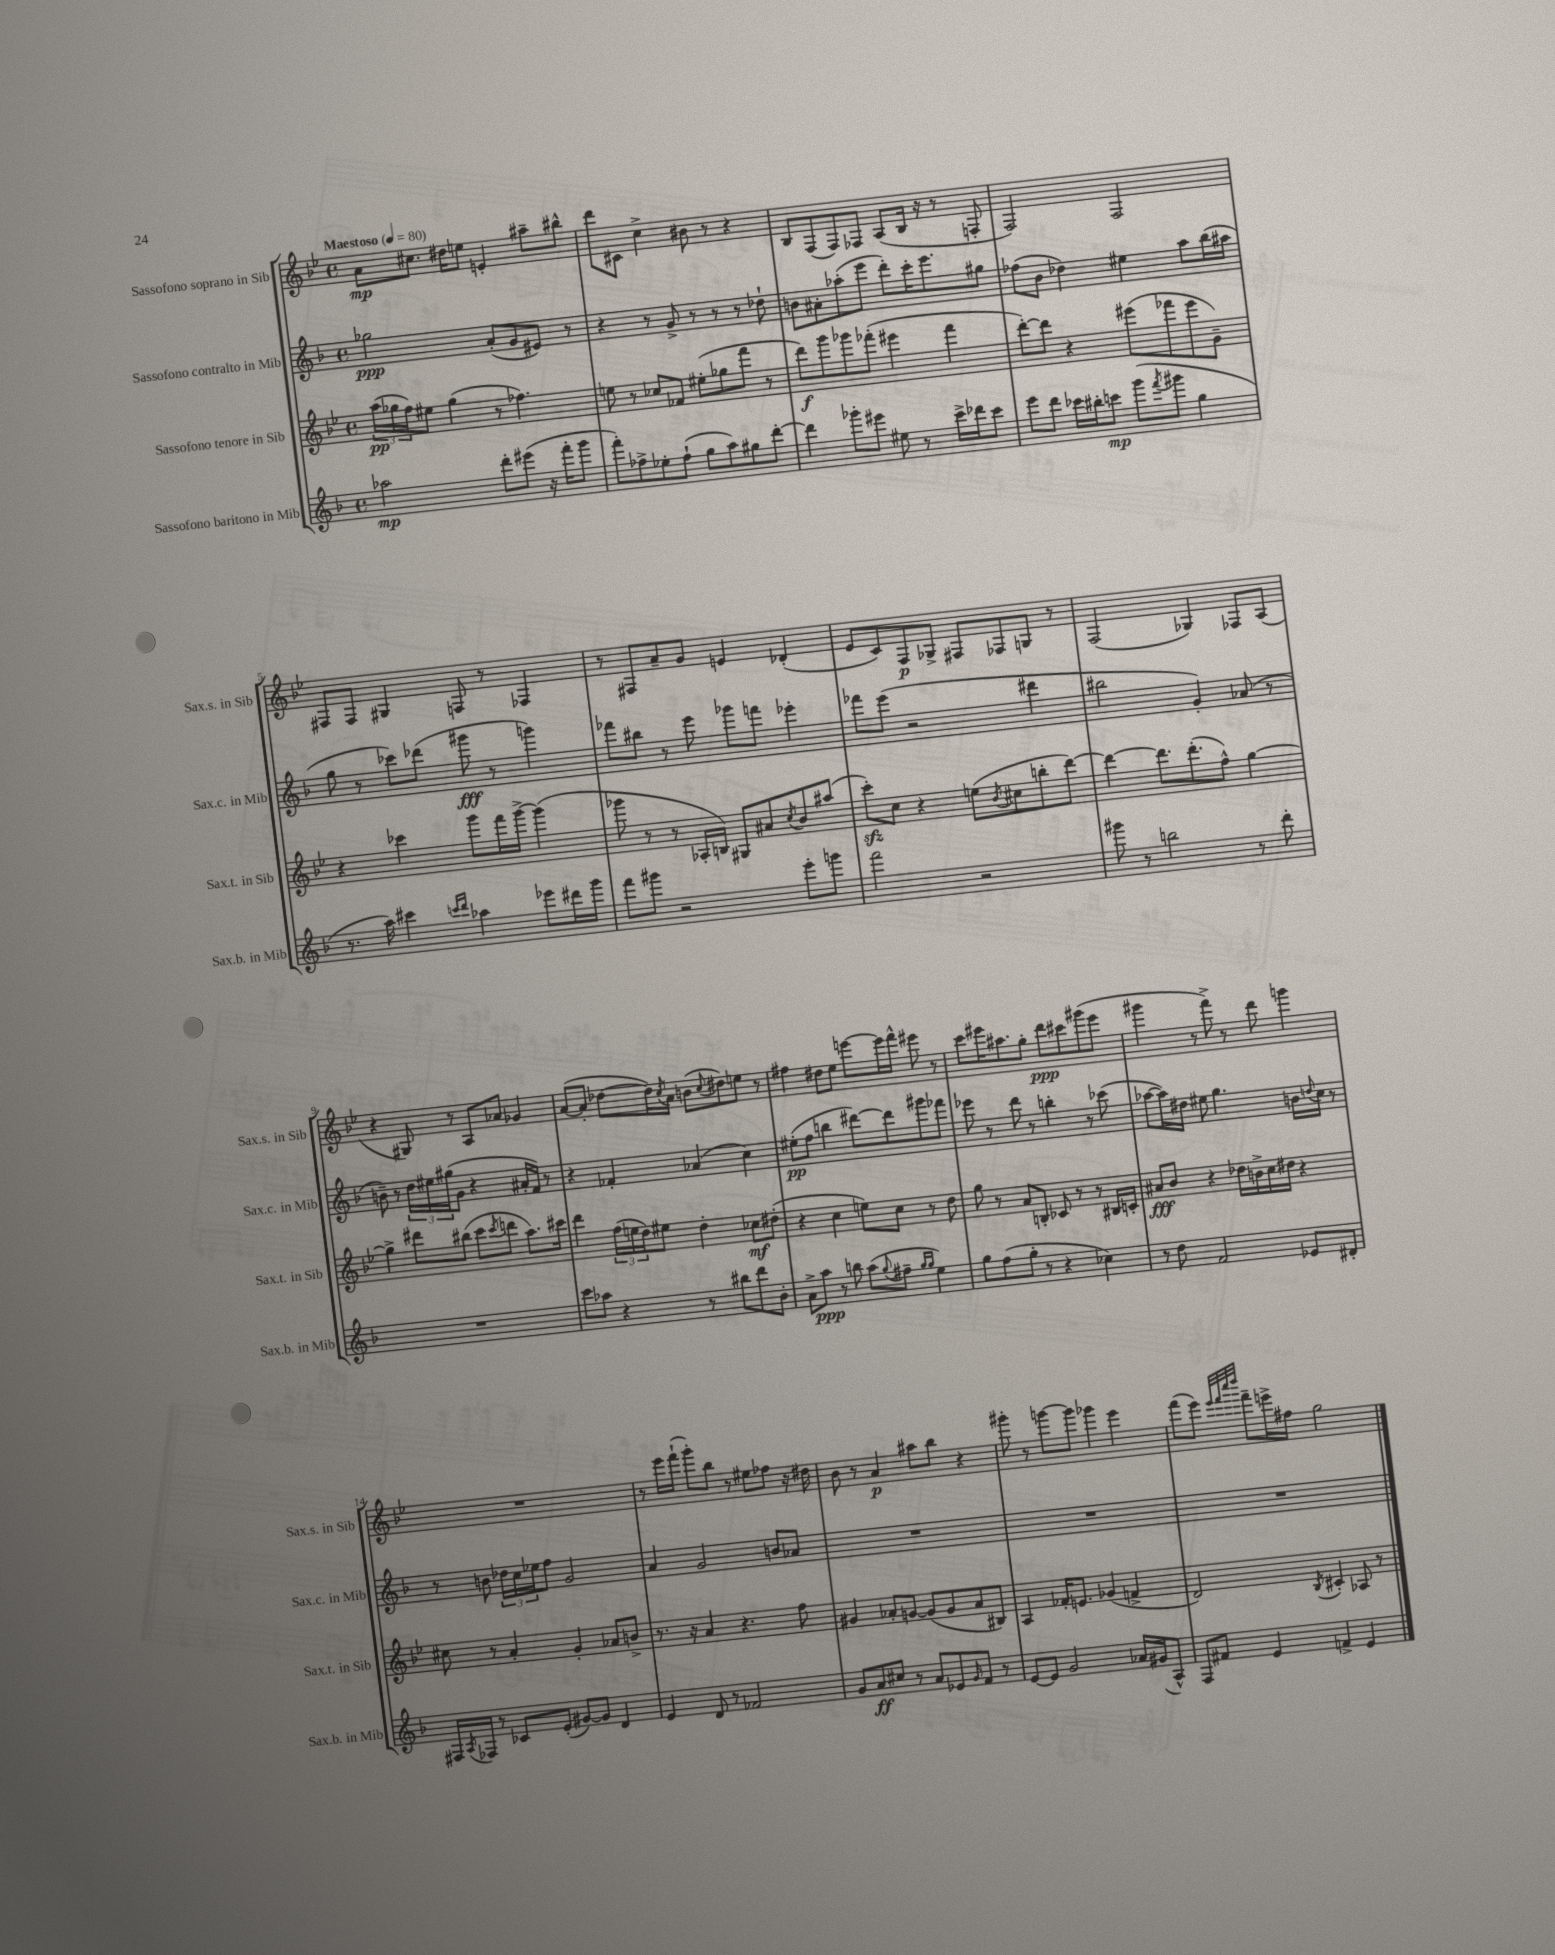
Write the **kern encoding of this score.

**kern	**kern	**kern	**kern
*staff4	*staff3	*staff2	*staff1
*clefG2	*clefG2	*clefG2	*clefG2
*k[b-]	*k[b-e-]	*k[b-]	*k[b-e-]
*M4/4	*M4/4	*M4/4	*M4/4
*met(c)	*met(c)	*met(c)	*met(c)
*MM80	*MM80	*MM80	*MM80
2aa-\	(24aa\LL	2gg-\	8a\L
.	24gg-\	.	.
.	24ff\J)	.	.
.	8ee#\J	.	8.cc#\J
.	(4gg-\	.	.
.	.	.	16dd#\LK
.	.	.	8ee\J
8ddd'\L	8r	(8a'/L	4e'/
(8eee#\J	4.ff-\)	8g/	.
16r	.	8e#/J)	8aa#~\L
16fff'\LK	.	.	.
8ggg\J	.	8r	8bb#^^\J
=	=	=	=
8fff'\L)	8ee\	4r	8ddd\L
8ff-^\	8r	.	8c#\J
8ee-'\	8cc-/L	8r	4cc^\
(8ff-`\J	8f-/J	8g^/	.
8gg\L	(8ee#'\L	8r	8b#\
8aa\)	8gg-\	8r	8r
8gg#\	8fff\J	8r	4r
[8ddd'\J	8r	8dd-`\	.
=	=	=	=
4ddd\]	8ddd\L)	8b\L	8B-/L
.	8ggg\	8a#'\	(8F/
8ggg-'\L	8ggg-\	(8aa-'\	8F/)
8eee#\J	(8fff-'\J	8eee\J	8F-/J
8ee#\	4eee#\	8ddd'\L)	(8A/L
8r	.	16ccc'\K	16B-/Jk
.	.	8.eee\	16r
16ccc^\LL	4fff-\	.	8r
16ddd-\J	.	.	.
8ccc\J	.	8gg#\J	8F'/
=	=	=	=
8eee\L	[8ddd'\L)	(8ff-\L	2F/)
8ddd\J	8ddd\]J	8b-\J	.
16ccc-\LL	4r	4dd-\)	.
16bb#'\J	.	.	.
8ccc\J	.	.	.
(8ggg\L	(8eee#\L	4ee#\	2F/
8qfff/	.	.	.
8ggg#\J	8fff-\	.	.
4gg\	8eee#\	8aa\L	.
.	8g~\J)	(16bb-\L	.
.	.	16aa#\JJ	.
=	=	=	=
8.r	4r	8gg\	8F#/L
.	.	8r	8F#/J
16aa\)	.	.	.
4ccc#\	4ccc-\	8ccc-\L)	4G#/
.	.	(8ddd-\J	.
16qqccc/LL	.	.	.
16qqddd/JJ	.	.	.
4aa-\	8ggg\L	8ggg#\	8F/
.	16fff\L	8r	8r
.	[16ggg^\JJ	.	.
8eee-\L	(4ggg\]	4ggg\)	4F-/
16ddd#\L	.	.	.
16ggg\JJ	.	.	.
=	=	=	=
8fff\L	8ggg-\	8fff-\L	8r
8ggg#\J	8r	8bb#\J	8F#/L
2r	8r	8r	8a~/
.	16A-'/LL	8eee\	8g/J
.	16B/JJ)	.	.
.	8G#/L	8ggg-\L	4e/
.	8a#/	8fff\J	.
.	8qcc/	.	.
8eee'\L	8b-/	4eee-'\	(4d-'/
8ggg\J	(8aa#/J	.	.
=	=	=	=
2fff\	8ccc'\L)	8fff-\L	8e-/L
.	8cc\J	(8eee\J	8c/)
.	4r	2r	8F/
.	.	.	8G-^/J
2r	(8ee\L	.	8F#/L
.	8qb-/	.	.
.	8cc#\	.	8F-/
.	8bb'\	4ddd#\	8G/J
.	[8ddd\J)	.	8r
=	=	=	=
8ggg#\	4ddd\_	2bb#\	(2F/
8r	.	.	.
2bb\	8.ddd\]L	.	.
.	(8.ddd'\	.	.
.	.	4g'/)	4G-/)
.	8ff^^\J)	.	.
8r	[4gg\	(8a-/	8F-/L
8ddd'\	.	8r	(8A/J
=	=	=	=
1r	4gg^\]	8b~\)	4r
.	.	8r	.
.	8ddd#\L	24dd\LL	8G#/)
.	.	24ee#\	.
.	.	(24gg#\J	.
.	(8bb#\J	8g\J	8r
.	8ccc\L	4r	8A/L
.	8qccc/	.	.
.	8ddd\J	.	8a-/J
.	8.aa\L)	16a#'/LL	4g-/
.	.	16f/JJ)	.
.	.	8r	.
.	16ccc#\Jk	.	.
=	=	=	=
8ccc\L	4ddd\	4r	([8a/L
8aa-\J	.	.	8a'/]J
4r	(24ff\LL	4f-'/	[8dd-\L
.	24ee\	.	.
.	24dd\J)	.	.
.	8ee#\J	.	16dd-\]L)
.	.	.	8qcc/
.	.	.	16a\JJ
8r	4dd'\	(4a-/	(8b\L
.	.	.	8qqcc/
8bb#\L	.	.	8dd#\)
8ddd\	8cc-\L	4cc\)	8ee\J
8b-'\J	(8dd#'\J	.	8r
=	=	=	=
8a^\L	4r	(8ee#'\L	4ff#\
8aa\J	.	8ff\J	.
8r	4cc\	4bb\	8dd#\L
8bb\	.	.	8ee-\J
(8aa\L	8ee\L)	[8ddd#\L)	[8eee\L
8qqgg/	.	.	.
8ff#~\J	8cc\J	8ddd#\]	16eee\]L
.	.	.	16fff^^\JJ
16qqgg/LL	.	.	.
16qqgg/JJ	.	.	.
4ee\)	8r	8ggg#\	8eee#\
.	8dd\	8fff-\J	8r
=	=	=	=
8gg\L	8gg\	8eee-\	8ccc\L
(8ff\	8r	8r	16eee#\K
.	.	.	8.aa#\
8gg'\J	8a/L	8ddd\	.
8r	8B'/J	8r	8gg'\J
4r	8c-/	4bb'\	8ddd\L
.	8r	.	8ccc#\
4cc-\)	8r	8r	(8ggg#\
.	16B#/LL	(8ccc-\	8eee#\J
.	16c'/JJ	.	.
=	=	=	=
8r	8a#/L	[8aa-\L	4ggg#\
8dd\	8b-/J	16aa-\]L)	.
.	.	16dd#\JJ	.
2f/	4r	8ee#\	8r
.	.	4.gg\	8fff^\)
.	16dd-\LL	.	8r
.	16b^\	.	.
.	16cc\	.	8ddd\
.	16dd#\JJ	.	.
8e-/L	4r	16b\LL	4ggg\
.	.	8qqdd/	.
.	.	16cc\JJ	.
8d#'/J	.	8r	.
=	=	=	=
16F#/LL	8cc#\	8r	1r
8qA/	.	.	.
16F-/JJ	.	.	.
8r	8r	8b\	.
8c-/L	4a'/	24dd-\LL	.
.	.	24cc\	.
.	.	24ee-\J	.
(8e'/J	.	8ff\J	.
[8g#/L)	4g'/	2g/	.
8g#/]J	.	.	.
4d/	8a-/L	.	.
.	8b^/J	.	.
=	=	=	=
4e/	8.r	4a/	8r
.	.	.	16eee-\LL
.	16r	.	(16fff`\JJ
8d/	4a/	2g/	8ggg'\L)
8r	.	.	8bb-\J
2f-/	4.r	.	8r
.	.	.	8ee#\L
.	.	8b/L	8ff-\J
.	8ff\	8a-/J	16r
.	.	.	16dd#\
=	=	=	=
8g/L	4g#/	1r	8b-\
8a/	.	.	8r
8cc#/J	8a-'/L	.	4a/
8r	[8g/J	.	.
8a/L	(8g/]L	.	8aa#\L
8e-/	8g/	.	8bb-\J
16qqg/	.	.	.
8f/J	8a-/	.	4r
8r	8B#/J)	.	.
=	=	=	=
[8e/L	4A/	1r	8ggg#'\
8e/]J	.	.	8r
2g/	16f-'/LK	.	[8ggg\L
.	8.e/J	.	.
.	.	.	8ggg\]J
.	(4g-/	.	4ggg-\
16a-/LL	4f^/	.	4eee-\
(16g#/J	.	.	.
8A^^/J)	.	.	.
=	=	=	=
8F/L	2d/)	1r	(8fff\L
8f#/J	.	.	8eee-\J)
.	.	.	32qqeee-/LLL
.	.	.	32qqfff/
.	.	.	32qqcccc/
.	.	.	32qqdddd/JJJ
4e/	.	.	8fff~\L
.	.	.	16eee^\L
.	.	.	16ff#\JJ
.	8qB-/	.	.
4f^/	4c#'/	.	2gg\
4e/	8A-/	.	.
.	8r	.	.
==	==	==	==
*-	*-	*-	*-
